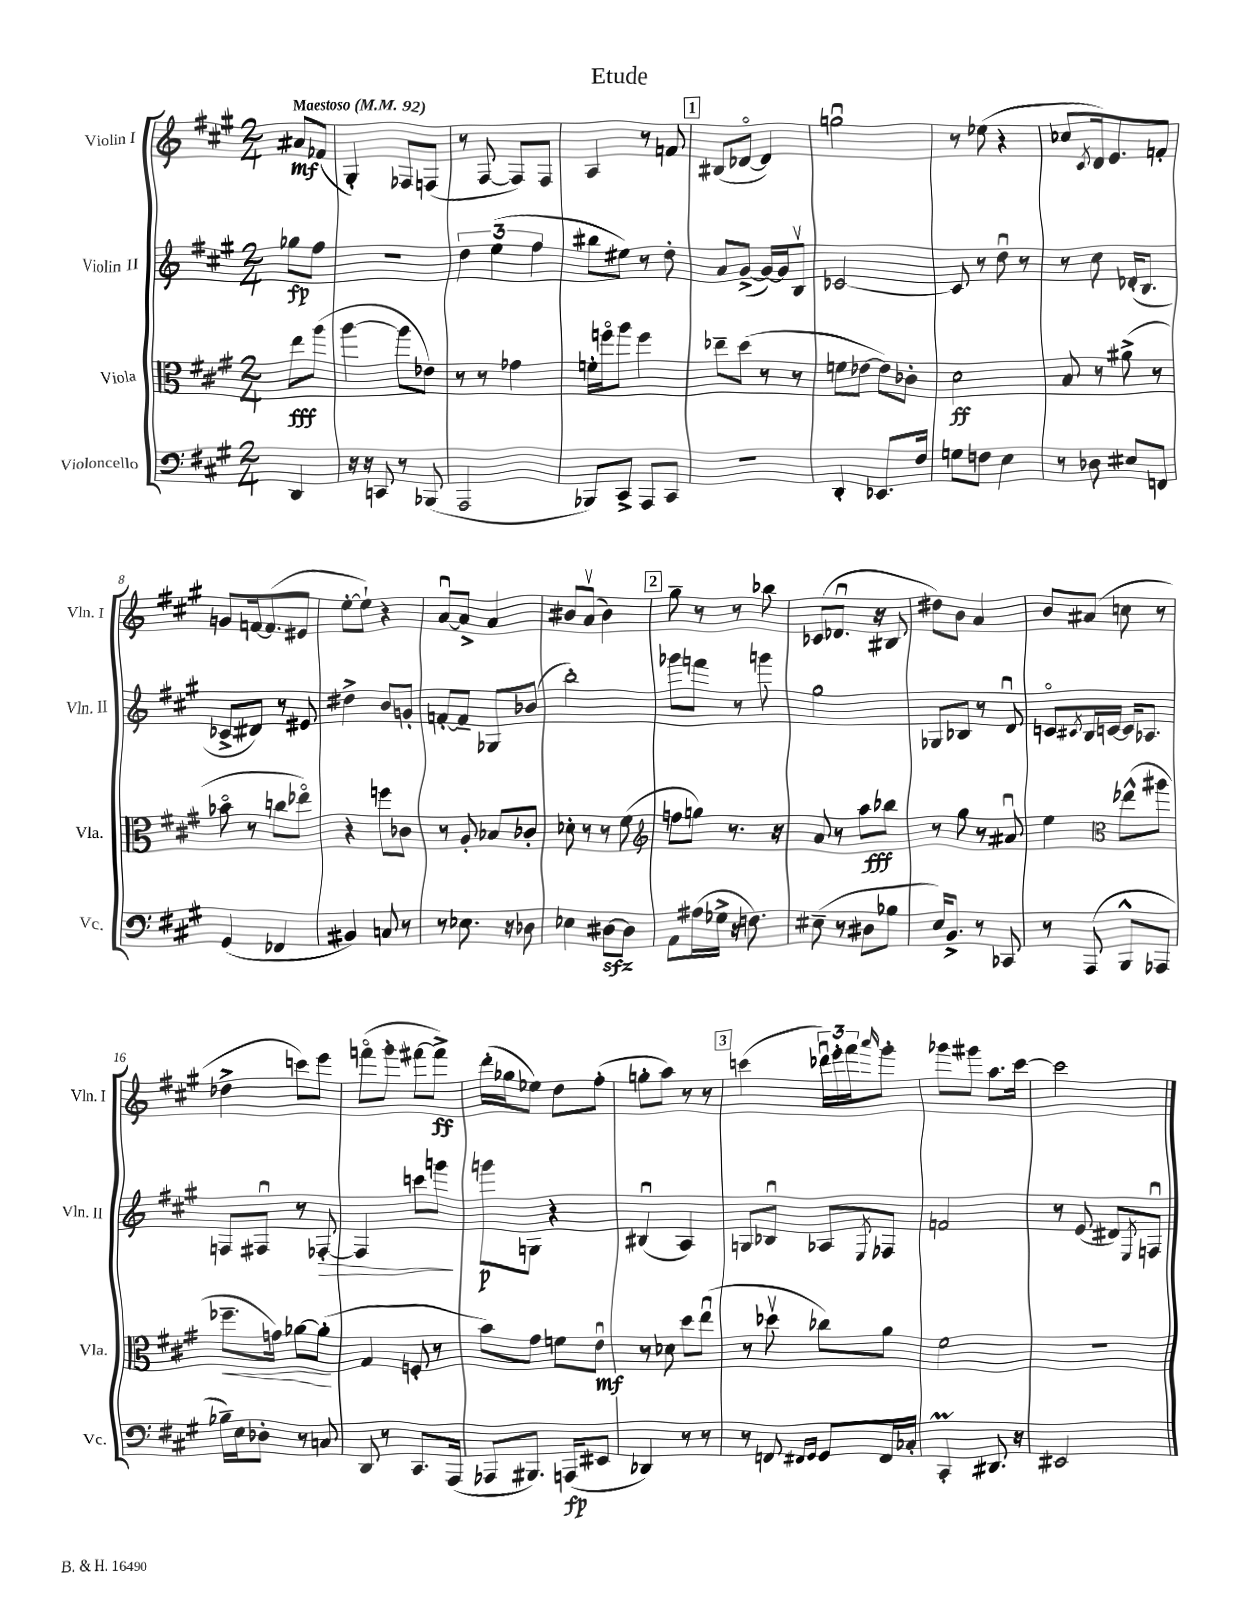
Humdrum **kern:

**kern	**dynam	**kern	**dynam	**kern	**dynam	**kern	**dynam
*part4	*part4	*part3	*part3	*part2	*part2	*part1	*part1
*staff4	*staff4	*staff3	*staff3	*staff2	*staff2	*staff1	*staff1
*I"Violoncello	*	*I"Viola	*	*I"Violin II	*	*I"Violin I	*
*I'Vc.	*	*I'Vla.	*	*I'Vln. II	*	*I'Vln. I	*
*clefF4	*	*clefC3	*	*clefG2	*	*clefG2	*
*k[f#c#g#]	*	*k[f#c#g#]	*	*k[f#c#g#]	*	*k[f#c#g#]	*
*M2/4	*	*M2/4	*	*M2/4	*	*M2/4	*
*MM92	*	*MM92	*	*MM92	*	*MM92	*
=	=	=	=	=	=	=	=
!	!	!	!	!	!	!LO:TX:a:B:t=Maestoso	!
4DD/	.	8ee\L	fff	8gg-X\L	fp	8a#X/L	mf
.	.	(8aa\J	.	8ff#\J	.	(8f-X/J	.
=1	=1	=1	=1	=1	=1	=1	=1
16r	.	[4aa\	.	2r	.	4G#'/)	.
16r	.	.	.	.	.	.	.
8CCn/	.	.	.	.	.	.	.
8r	.	8aa\L]	.	.	.	8F-X/L	.
(8BBB-X/	.	8e-X\J)	.	.	.	(8Fn/J	.
=2	=2	=2	=2	=2	=2	=2	=2
2AAA/	.	8r	.	6dd\	.	8r	.
.	.	8r	.	.	.	[8F#/	.
.	.	.	.	(6ee\	.	.	.
.	.	4g-X\	.	.	.	8F#/L])	.
.	.	.	.	6ff#\	.	.	.
.	.	.	.	.	.	8F#/J	.
=3	=3	=3	=3	=3	=3	=3	=3
8BBB-X/L)	.	16fn'\LL	.	8bb#X\L	.	4A/	.
.	.	16ffn\J	.	.	.	.	.
8CC#^/J	.	8aa\J	.	8ee#X\J)	.	.	.
8AAA/L	.	4ff\	.	8r	.	8r	.
8CC#/J	.	.	.	8dd'\	.	8fn/	.
!!LO:REH:place=s1:t=1
=4	=4	=4	=4	=4	=4	=4	=4
2r	.	8ee-X~\L	.	8a/L	.	(8B#X/L	.
.	.	(8dd\J	.	([8g#^/J	.	[8d-X/J	.
.	.	8r	.	16g#/LL_)	.	4d-/])	.
.	.	.	.	16g#/J]	.	.	.
.	.	8r	.	8Bv/J	.	.	.
=5	=5	=5	=5	=5	=5	=5	=5
4DD'/	.	8fn\L	.	[2c-X/	.	2ggnu\	.
.	.	[8e-X\J	.	.	.	.	.
8.EE-X/L	.	8e-\L])	.	.	.	.	.
.	.	8c-X'\J	.	.	.	.	.
16F#/Jk	.	.	.	.	.	.	.
=6	=6	=6	=6	=6	=6	=6	=6
8Gn\L	.	2d\	ff	8c-/]	.	8r	.
8Fn\J	.	.	.	8r	.	(8ee-X\	.
4E\	.	.	.	8ddu\	.	4r	.
.	.	.	.	8r	.	.	.
=7	=7	=7	=7	=7	=7	=7	=7
8r	.	8B/	.	8r	.	8cc-X/L	.
.	.	.	.	.	.	8qc#/	.
8D-X\	.	8r	.	8cc#\	.	16d/k)	.
.	.	.	.	.	.	8.e/	.
8E#X/L	.	(8a#X^\	.	(16d-X'/KL	.	.	.
.	.	.	.	8.B/J	.	.	.
8FFn/J	.	8r	.	.	.	8fn'/J	.
!!LO:LB:g=z
=8	=8	=8	=8	=8	=8	=8	=8
(4GG#/	.	8b-X\	.	8c-X^/L	.	8gn/L	.
.	.	8r	.	8d#X/J)	.	[16fn/k	.
.	.	.	.	.	.	(8.f/]	.
4FF-X/	.	8ccn\L	.	8r	.	.	.
.	.	8ee-X\J)	.	8e#X/	.	8e#X/J	.
=9	=9	=9	=9	=9	=9	=9	=9
4BB#X/)	.	4r	.	4dd#X^\	.	[8ee'\L	.
.	.	.	.	.	.	8ee`\J])	.
8Cn/	.	8ffn\L	.	8b/L	.	4r	.
8r	.	8c-X\J	.	8gn'/J	.	.	.
=10	=10	=10	=10	=10	=10	=10	=10
8r	.	8r	.	[8fn'/L	.	[8au/L	.
8.E-X\	.	8A'/	.	8f~/J]	.	8a^/J]	.
.	.	8B-X/L	.	8G-X/L	.	4a/	.
16r	.	.	.	.	.	.	.
8D-X\	.	8c-X'/J	.	(8b-X/J	.	.	.
=11	=11	=11	=11	=11	=11	=11	=11
4E-X\	.	8d-X'\	.	2bb'\)	.	8b#X/L	.
.	.	8r	.	.	.	(8av/J	.
[8D#Xzz\L	.	8r	.	.	.	4b#\)	.
8D#\J]	.	(8f#\	.	.	.	.	.
!!LO:REH:place=s1:t=2
=12	=12	=12	=12	=12	=12	=12	=12
*	*	*clefG2	*	*	*	*	*
8AA\L	.	8ffn\L	.	8ggg-X\L	.	8gg#~\	.
(16A#X\L	.	8ggn\J)	.	8fffn\J	.	8r	.
16G-X^\JJ	.	.	.	.	.	.	.
16r	.	8.r	.	8r	.	8r	.
8.Fn\)	.	.	.	.	.	.	.
.	.	.	.	8gggn\	.	8bb-X\	.
.	.	16r	.	.	.	.	.
=13	=13	=13	=13	=13	=13	=13	=13
(8E#X~\	.	8a/	.	2gg#\	.	(8c-X/L	.
8r	.	8r	.	.	.	8.d-Xu/J	.
8D#X\L	.	8aa\L	fff	.	.	.	.
.	.	.	.	.	.	16r	.
8B-X\J	.	8bb-X\J	.	.	.	8B#X/	.
=14	=14	=14	=14	=14	=14	=14	=14
16E/KL)	.	8r	.	8G-X/L	.	8dd#X\L)	.
8.BB^/J	.	.	.	.	.	.	.
.	.	8gg#\	.	8B-X/J	.	8b\J	.
8r	.	8r	.	8r	.	4a/	.
8CC-X/	.	8a#Xu/	.	8du/	.	.	.
=15	=15	=15	=15	=15	=15	=15	=15
8r	.	4ee\	.	8cn/L	.	8b/L	.
.	.	.	.	8qc#X/	.	.	.
(8AAA/	.	.	.	16B/L	.	(8a#X/J	.
.	.	.	.	[16cn/JJ	.	.	.
*	*	*clefC3	*	*	*	*	*
8BBB^^/L	.	(8ee-X^^\L	.	16c/KL]	.	8ccn\	.
.	.	.	.	8.A-X/J	.	.	.
8AAA-X/J	.	8aa#X\J	.	.	.	8r	.
!!LO:LB:g=z
=16	=16	=16	=16	=16	=16	=16	=16
!	!	!	!LO:HP:b	!	!	!	!
16B-X~\LL)	.	8.ff-X~\L	<	8Fn/L	.	4dd-X^\	.
16E\J	.	.	.	.	.	.	.
8D-X'\J	.	.	.	8F#Xu/J	.	.	.
.	.	16gn\Jk)	.	.	.	.	.
8r	.	[8a-X\L	.	8r	.	8cccn\L)	.
!	!	!	!	!	!LO:HP:b	!	!
8Cn/	.	(8a-'\J]	.	[8F-X'/	>	8eee\J	.
.	.	.	[	.	.	.	.
=17	=17	=17	=17	=17	=17	=17	=17
8DD/	.	4G#/	.	4F-/]	.	(8fffn\L	.
8r	.	.	.	.	.	8ggg#'\J	.
8.CC#/L	.	8Fn'/	.	8cccn\L	.	[8fff#X\L	.
.	.	8r	.	8gggn\J	.	8fff#^\J])	ff
(16AAA/Jk	.	.	.	.	.	.	.
.	.	.	.	.	]	.	.
=18	=18	=18	=18	=18	=18	=18	=18
8AAA-X/L	.	8b\L)	.	8gggn\L	p	(16ddd'\LL	.
.	.	.	.	.	.	16gg-X\J	.
8.BBB#X/J)	.	8g#\J	.	8Gn\J	.	8ee-X\J)	.
.	.	8fn\L	.	4r	.	8dd\L	.
(16AAAn/KL	fp	.	.	.	.	.	.
8EE#X/J	.	8eu\J	mf	.	.	(8ff#'\J	.
=19	=19	=19	=19	=19	=19	=19	=19
4DD-X/)	.	8r	.	(4B#Xu/	.	8ggn'\L	.
.	.	8d-X\	.	.	.	8aa\J)	.
8r	.	8dd\L	.	4A/)	.	8r	.
8r	.	(8eeu\J	.	.	.	8r	.
!!LO:REH:place=s1:t=3
=20	=20	=20	=20	=20	=20	=20	=20
8r	.	8r	.	8Gn/L	.	(4cccn\	.
8FFn/	.	8dd-Xv\	.	8B-Xu/J	.	.	.
16qqFF#X/LL	.	.	.	.	.	.	.
16qqGG#/JJ	.	.	.	.	.	.	.
8GG#/L	.	8cc-X\L)	.	8A-X/L	.	24ddd-Xu\LL)	.
.	.	.	.	.	.	24eee'\	.
.	.	.	.	.	.	24fff#\J	.
.	.	.	.	8qE/	.	16qqaaa/	.
16FF#/L	.	8a\J	.	8F-X/J	.	8ggg#'\J	.
16C-X'/JJ	.	.	.	.	.	.	.
=21	=21	=21	=21	=21	=21	=21	=21
4CC#m'/	.	2f#\	.	2fn/	.	8ggg-X\L	.
.	.	.	.	.	.	8ggg#X\J	.
8.DD#X/	.	.	.	.	.	8.aa\L	.
16r	.	.	.	.	.	[16ccc#\Jk	.
=22	=22	=22	=22	=22	=22	=22	=22
2EE#X/	.	2r	.	8r	.	2ccc#\]	.
.	.	.	.	(8e/	.	.	.
.	.	.	.	8d#X/L)	.	.	.
.	.	.	.	8qE/	.	.	.
.	.	.	.	8Fnu/J	.	.	.
==	==	==	==	==	==	==	==
*-	*-	*-	*-	*-	*-	*-	*-
